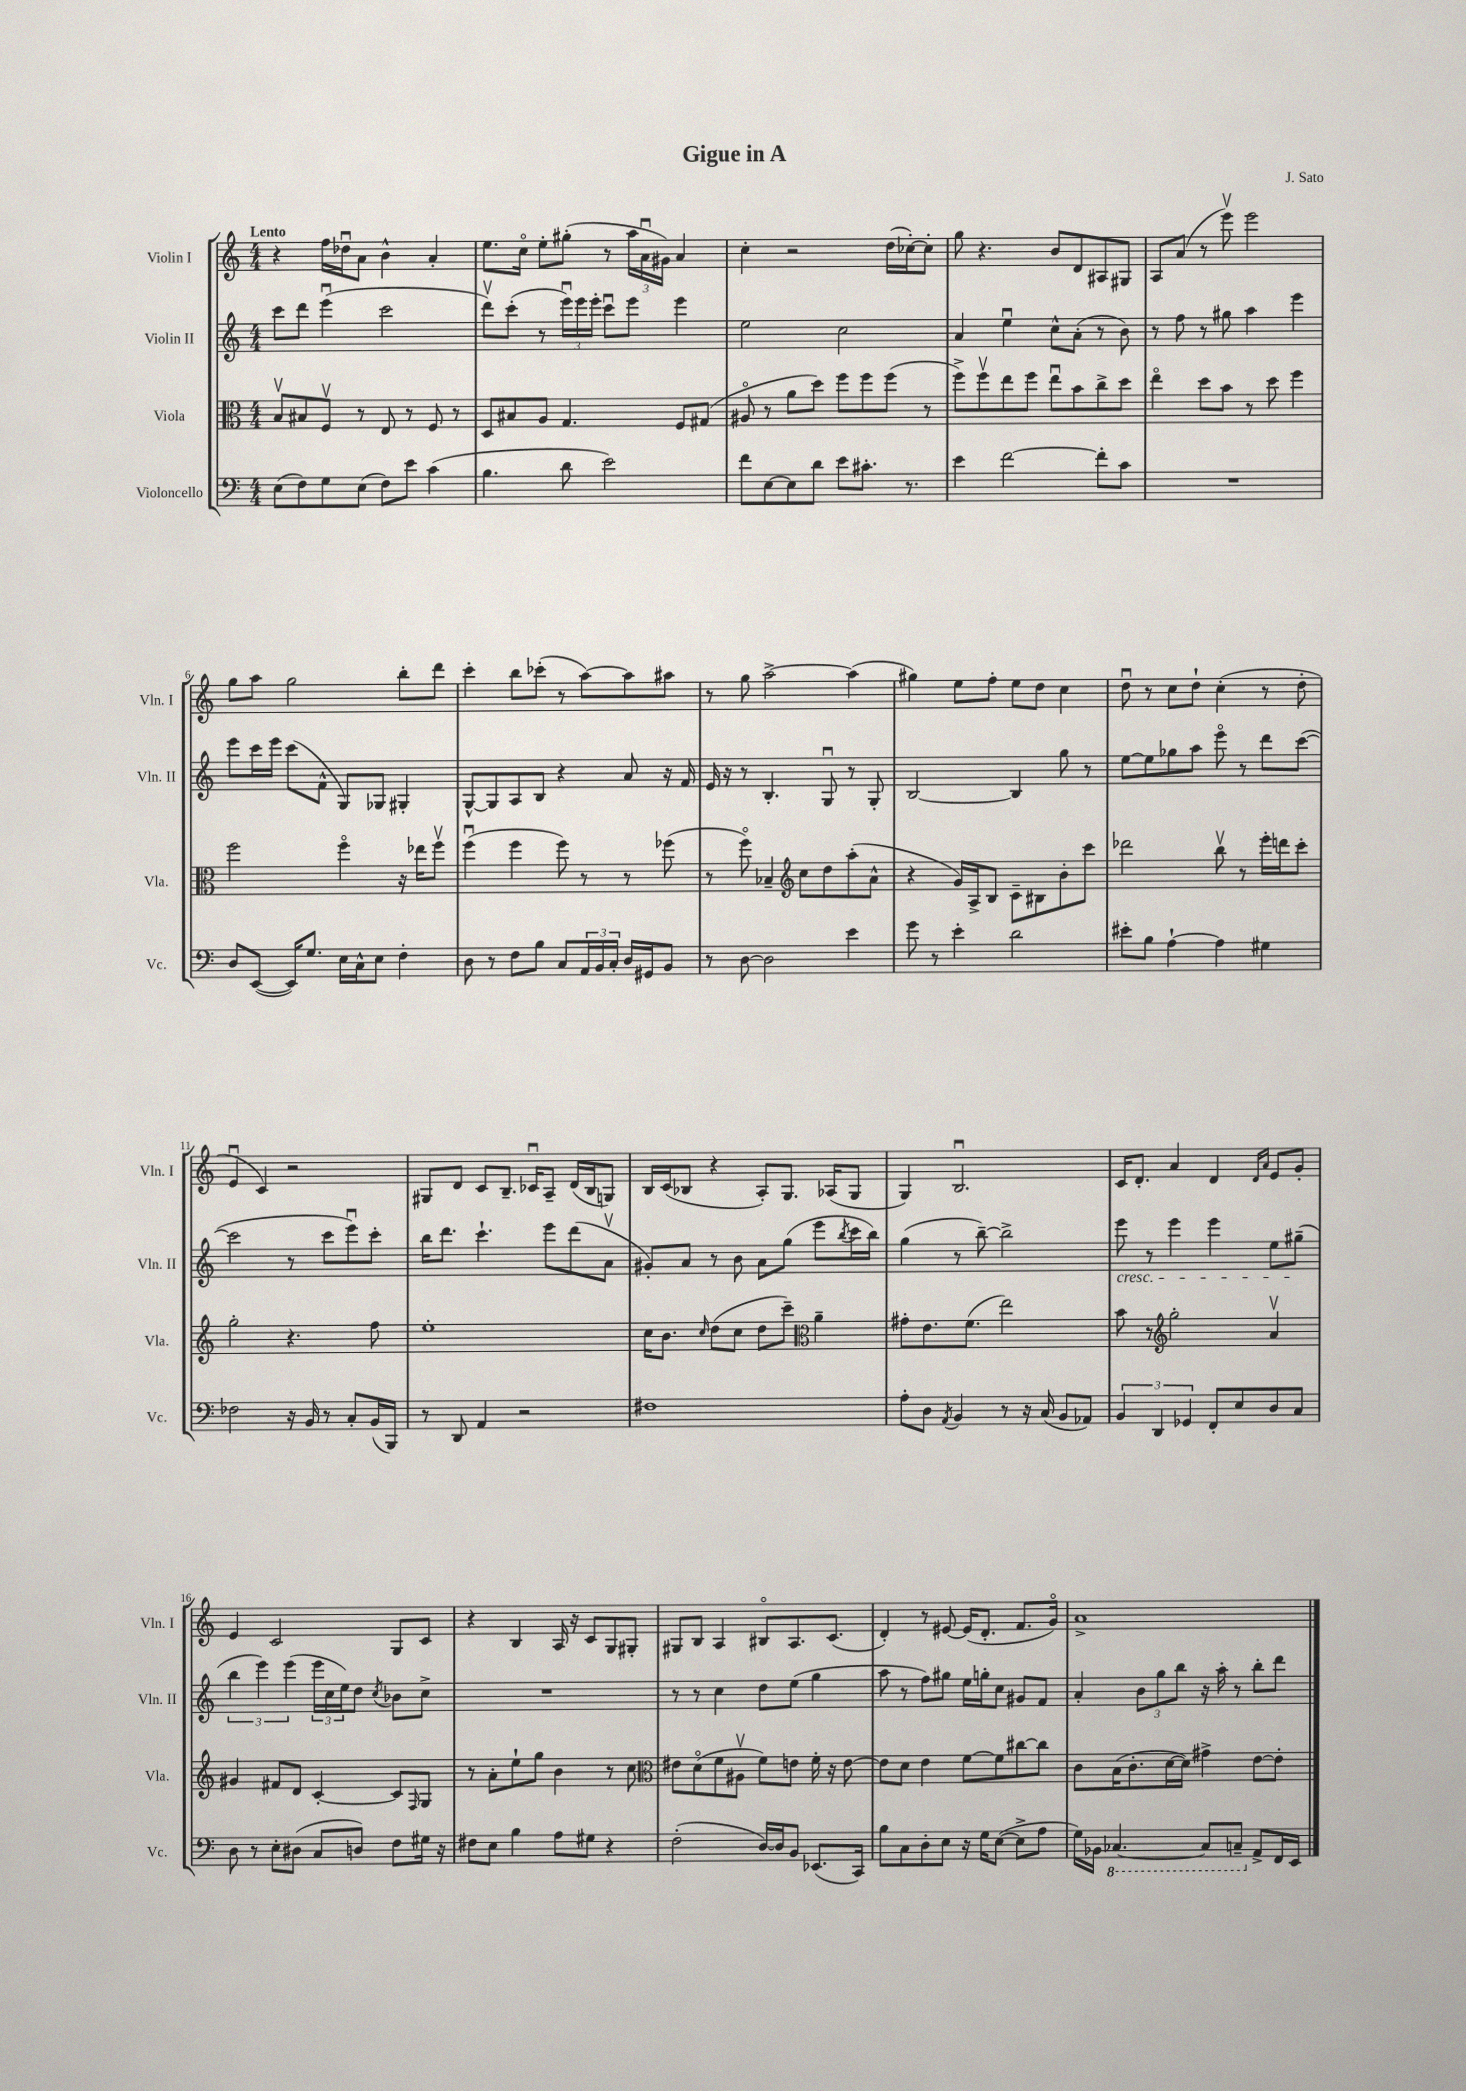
\header { title = "Gigue in A" composer = "J. Sato" }
<<
\new StaffGroup <<
\new Staff = "s0" \with { instrumentName = "Violin I" shortInstrumentName = "Vln. I" } {
    \clef treble \key c \major \numericTimeSignature \time 4/4 \tempo "Lento"
    r4 f''16 des''16\downbow a'8 b'4-^ a'4-. |
    e''8. c''16\flageolet e''8-. gis''8-.( r8 \tuplet 3/2 { a''16 a'16\downbow gis'16) } a'4 |
    c''4-. r2 d''16( ces''16~-.) ces''8-. |
    g''8 r4. b'8 d'8 ais8 gis8 |
    a8 a'8( r8 e'''8\upbow) e'''2 |
    g''8 a''8 g''2 b''8-. d'''8 |
    c'''4-. b''8 ces'''8-.( r8 a''8~) a''8 ais''8 |
    r8 g''8 a''2~-> a''4( |
    gis''4) e''8 f''8-. e''8 d''8 c''4 |
    d''8\downbow r8 c''8 d''8-! c''4-.( r8 d''8-. |
    e'4\downbow c'4) r2 |
    gis8 d'8 c'8 b8.-- ces'16\downbow a8-- d'16( b16 g8) |
    b16 c'16( bes8 r4 a8-.) g8. aes16( g8 |
    g4) b2.\downbow |
    c'16 d'8.-. a'4 d'4 \grace { d'16 a'16 } e'8 g'8-. |
    e'4 c'2 g8 c'8 |
    r4 b4 a16 r16 c'8 g8 gis8-. |
    gis8 b8 a4 bis8\flageolet a8. c'8.( |
    d'4-.) r8 eis'8~ eis'16( d'8.-. f'8. g'16\flageolet) |
    a'1-> \bar "|." |
}
\new Staff = "s1" \with { instrumentName = "Violin II" shortInstrumentName = "Vln. II" } {
    \clef treble \key c \major \numericTimeSignature \time 4/4
    c'''8 d'''8 e'''4\downbow( c'''2 |
    d'''8\upbow) c'''8-.( r8 \tuplet 3/2 { e'''16\downbow) e'''16 e'''16-. } c'''8\downbow e'''8 e'''4 |
    e''2 c''2 |
    a'4 e''4\downbow c''8-^ a'8-.( r8 b'8) |
    r8 f''8 r8 gis''8 a''4 e'''4 |
    e'''8 c'''16 e'''16 c'''8( f'8-^ g8) ges8 gis4-. |
    g8~-^ g8 a8 b8 r4 a'8 r16 f'16 |
    e'16 r16 r8 b4.-. g8\downbow r8 g8-. |
    b2~ b4 g''8 r8 |
    e''8~ e''8 ges''8 a''8 e'''8\flageolet r8 d'''8 c'''8~( |
    c'''2 r8 c'''8 e'''8\downbow) c'''8-. |
    b''16 d'''8. c'''4.-! e'''8 d'''8( a'8\upbow |
    gis'8-.) a'8 r8 b'8 a'8 g''8( e'''8 \acciaccatura { b''8 } c'''16 b''16) |
    g''4( r8 b''8~--) b''2-> |
    e'''8\cresc r8 e'''4 e'''4 e''8 gis''8--\!( |
    \tuplet 3/2 { b''4 e'''4) e'''4( } \tuplet 3/2 { e'''16 c''16 e''16) } d''8 \acciaccatura { c''8 } bes'8 c''8-> |
    R1 |
    r8 r8 c''4 d''8 e''8( g''4 |
    a''8 r8 f''8) gis''8 e''16 g''16-. c''8 gis'8 f'8 |
    a'4-. \tuplet 3/2 { b'8 g''8 b''8 } r16 a''16-. r8 b''8-. d'''8 \bar "|." |
}
\new Staff = "s2" \with { instrumentName = "Viola" shortInstrumentName = "Vla." } {
    \clef alto \key c \major \numericTimeSignature \time 4/4
    b8\upbow bis8 f8\upbow r8 e8 r8 f8 r8 |
    d8 bis8 a8 g4. f8 gis8( |
    ais8\flageolet r8 a'8 d''8) f''8 f''8 f''8( r8 |
    f''8->) f''8\upbow e''8 f''8 e''8\downbow b'8 c''8-> d''8 |
    e''4\flageolet d''8 b'8 r8 d''8 f''4 |
    f''2 f''4\flageolet r16 ees''16 f''8\upbow |
    f''4\downbow( f''4 f''8) r8 r8 fes''8( |
    r8 f''8\flageolet) bes4-- \clef treble c''8 d''8 a''8-.( a'8-^ |
    r4 g'16) a16-> b8 c'8-- bis8 b'8-. c'''8 |
    des'''2 b''8\upbow r8 e'''16-. d'''16 c'''8-. |
    g''2-. r4. f''8 |
    e''1-. |
    c''16 b'8. \grace { c''16 } d''8( c''8 d''8 c'''8--) \clef alto a'4-- |
    gis'8-. e'8. f'8.( e''2) |
    b'8 r8 \clef treble g''2-. a'4\upbow |
    gis'4 fis'8 d'8 c'4~-. c'8 \grace { f16 } g8 |
    r8 a'8-. e''8-! g''8 b'4 r8 c''8 |
    \clef alto eis'8 d'8\flageolet( f'8 ais8\upbow f'8) e'8 f'16-. r16 e'8~ |
    e'8 d'8 e'4 f'8~ f'8 cis''8~ cis''8 |
    c'8 b16( c'8.-. d'16~ d'16) gis'4-> e'8~ e'8-. \bar "|." |
}
\new Staff = "s3" \with { instrumentName = "Violoncello" shortInstrumentName = "Vc." } {
    \clef bass \key c \major \numericTimeSignature \time 4/4
    e8( f8) g8 e8( f8) e'8 c'4( |
    b4. d'8 e'2) |
    f'8 e8~ e8 d'8 e'8 cis'8.-. r8. |
    e'4 f'2~ f'8-. c'8 |
    R1 |
    d8 e,8~( e,16) g8. e16 c16-^ e8 f4-. |
    d8 r8 f8 b8 c8 \tuplet 3/2 { a,16 b,16 c16-. } d16 gis,16 b,8 |
    r8 d8~ d2 e'4 |
    g'8 r8 e'4-. d'2 |
    eis'8-. b8 a4~-! a4 gis4 |
    fes2 r16 b,16 r8 c8-. b,16( b,,16) |
    r8 d,8 a,4 r2 |
    fis1 |
    a8-. d8 \acciaccatura { a,8 } b,4 r8 r16 c16( b,8 aes,8) |
    \tuplet 3/2 { b,4 d,4 ges,4 } f,8-. e8 d8 c8 |
    d8 r8 e8-. dis8( c8 d8) f8 gis16 r16 |
    fis8 e8 b4 a8 gis8 r4 |
    f2-.( d16~) d16 b,8 ees,8.( c,16) |
    b8 c8 d8-. e8 r16 g16 e8~( e8-> a8 |
    g16) bes,16 \ottava #-1 ces,4.~ ces,8 c,8-- \ottava #0 a,8-> f,16 e,16 \bar "|." |
}
>>
>>
